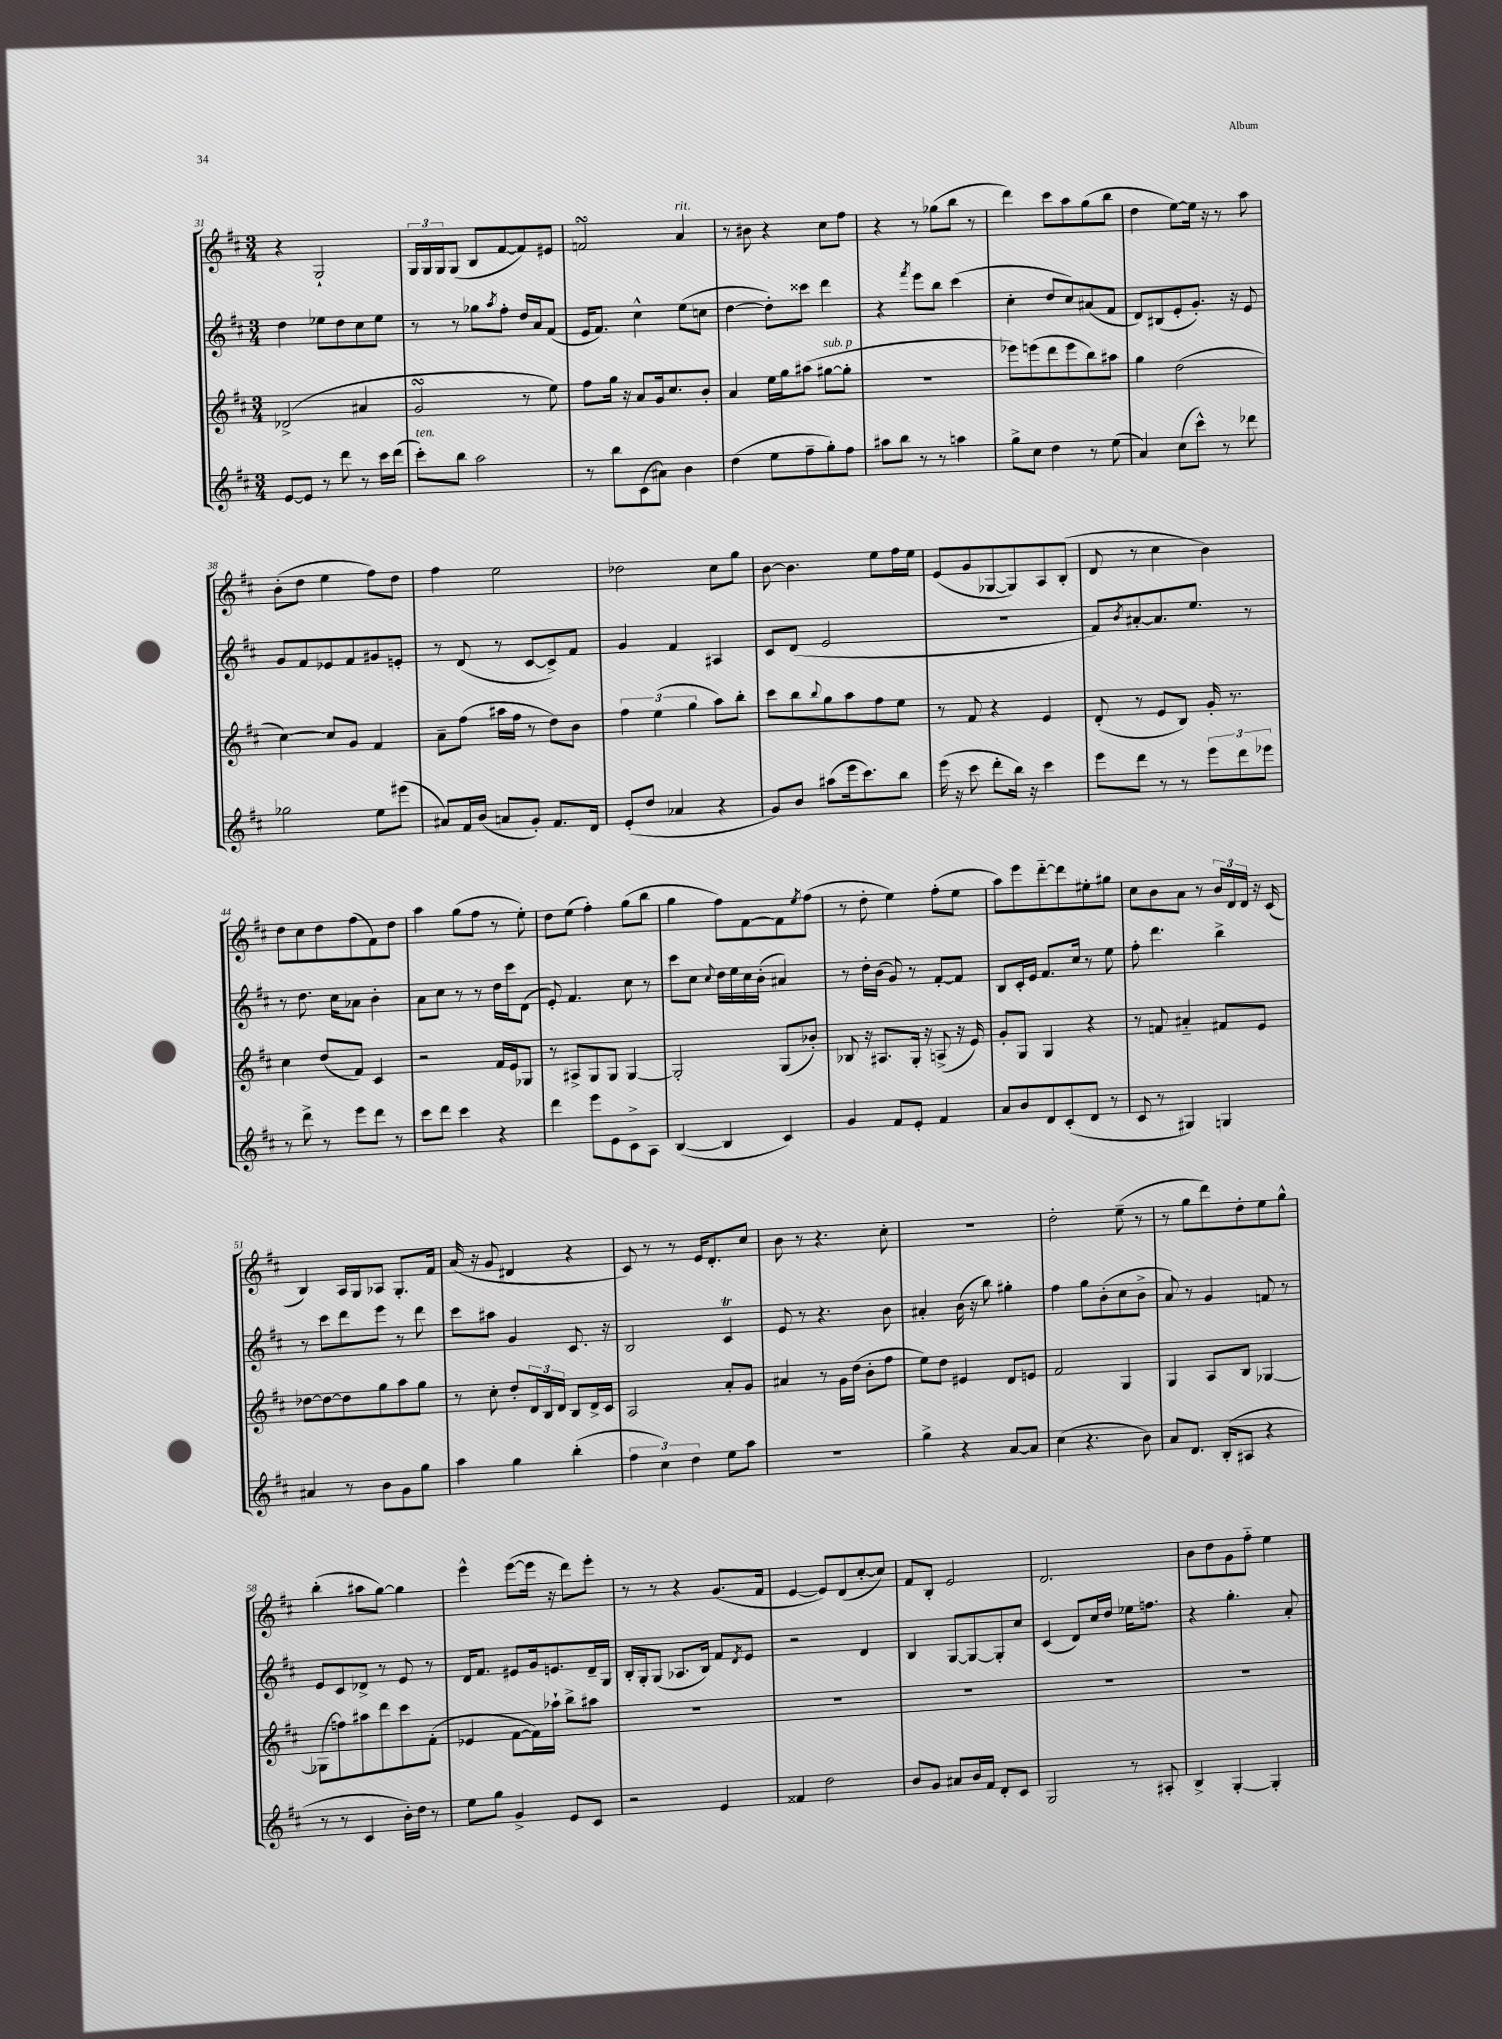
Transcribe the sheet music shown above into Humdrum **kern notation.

**kern	**kern	**kern	**kern
*part4	*part3	*part2	*part1
*staff4	*staff3	*staff2	*staff1
*clefG2	*clefG2	*clefG2	*clefG2
*k[f#c#]	*k[f#c#]	*k[f#c#]	*k[f#c#]
*M3/4	*M3/4	*M3/4	*M3/4
=31	=31	=31	=31
[8e/L	(2d-X^/	4dd\	4r
8e/J]	.	.	.
8r	.	8ee-X\L	2G`/
8ddd\	.	8dd\	.
8r	4a#X/	8cc#\	.
16ccc#\LL	.	8ee-\J	.
(16ddd\JJ	.	.	.
=32	=32	=32	=32
!LO:TX:a:i:t=ten.	!	!	!
8ccc#'\L)	2gsSSs/	8r	24G/LL
.	.	.	24G/
.	.	.	24G/J
8bb\J	.	8r	(8G/J
2aa\	.	8gg-X\L	8B/L
.	.	8qaa/	.
.	.	8ff#'\J	[8f#/
.	8r	16dd/LL	8f#/])
.	.	16a/J	.
.	8ee\)	(8f#/J	8e#X/J
=33	=33	=33	=33
8r	8ff#\L	16e/KL	2fnsSSs/
.	.	8.f#/J)	.
8bb\L	16gg\Jk	.	.
.	16r	.	.
(8c#\	8a/L	4cc#^^\	.
8a#X\J)	16g/k	.	.
.	8.cc#/	.	.
!	!	!	!LO:TX:a:i:t=rit.
4b\	.	(8ee\L	4a/
.	8b'/J	8ccn\J	.
=34	=34	=34	=34
(4dd\	4a/	[4dd\	8r
.	.	.	8b#X\
8ee\L	16ee\LL	8dd'\L])	4r
.	16gg\J	.	.
8ff#~\	(8aa#X\J	8ccc##X\J	.
!	!LO:TX:a:i:t=sub. p	!	!
8gg'\)	[8gg#X\L	4ddd\	8cc#\L
8ff#\J	8gg#'\J]	.	8ff#\J
=35	=35	=35	=35
8aa#X\L	2.r	4r	4r
8bb\J	.	.	.
.	.	8qfff#/	.
8r	.	8eee\L	8r
8r	.	8bb\J	(8gg-X\L
4aan\	.	(4ccc#\	8bb\J
.	.	.	8r
=36	=36	=36	=36
8gg^\L	8eee-X\L)	4cc#'\	4ddd\)
8cc#\J	(8eeen\	.	.
4dd\	8ddd\	8dd/L	8ccc#\L
.	8eee\	8cc#/)	8aa\
8r	8bb\)	(8a#X/	(8gg\
(8ee\	8aa#X\J	8f#/J	8bb\J
=37	=37	=37	=37
4a/)	4gg\	8d/L)	4dd\
.	.	(8B#X/	.
(8cc#\L	(2dd\	8e'/	[8ee\L)
8ccc#^^\J)	.	8.g'/J)	16ee\Jk]
.	.	.	16r
8r	.	.	8r
.	.	16r	.
8ddd-X\	.	8e/	8aa\
!!LO:LB:g=z
=38	=38	=38	=38
2gg-X\	[4cc#\)	8g/L	(8b'\L
.	.	8f#/	8dd\J
.	8cc#/L]	8e-X/	4ee\
.	8g/J	8f#/	.
8ee\L	4f#/	8g#X/	8ff#\L)
(8eee#X\J	.	8en'/J	8dd\J
=39	=39	=39	=39
8a#X/L)	8a~\L	8r	4ff#\
16f#/L	(8ff#\J	(8d/	.
(16b/JJ	.	.	.
8an/L	16aa#X\LL	8r	2ee\
.	16ff#\JJ	.	.
8g'/J)	8r	[8c#/L	.
8.f#/L	8dd\L)	8c#^/])	.
.	8b\J	8f#/J	.
16d/Jk	.	.	.
=40	=40	=40	=40
(8e'/L	6ff#\	4g/	2dd-X\
8dd/J	.	.	.
.	(6ee\	.	.
4a-X/	.	4f#/	.
.	6gg\	.	.
4r	8aa\L)	4A#X/	8cc#\L
.	8bb'\J	.	8gg\J
=41	=41	=41	=41
8g/L)	8ccc#\L	8c#/L	[8b\
8b/J	8bb\	(8d/J	4.b\]
.	8qqbb/	.	.
(8aa#X\L	8gg\	2e/	.
16eee\k	8aa\	.	.
8.ccc#\)	.	.	.
.	8ff#\	.	8ee\L
8bb\J	8ee\J	.	16ff#\L
.	.	.	16ee\JJ
=42	=42	=42	=42
(16eee\	8r	2.r	(8e/L
16r	.	.	.
8ccc#\	8f#/	.	8g/
8ddd'\L	4r	.	[8G-X/
16bb\Jk)	.	.	8G-/])
16r	.	.	.
4ccc#\	4e/	.	8A/
.	.	.	(8B'/J
=43	=43	=43	=43
8eee\L	(8d'/	8f#/L)	8d/
.	.	8qb/	.
8ddd\J	8r	[8a#X'/	8r
8r	8e/L	8.a#/]	4cc#\
8r	8B/J)	.	.
.	.	8.ee/J	.
12eee\L	16g'/	.	4b\)
.	8.r	.	.
12ddd\	.	.	.
.	.	8r	.
12eee-X\J	.	.	.
!!LO:LB:g=z
=44	=44	=44	=44
8r	4cc#\	8r	8dd\L
8ddd^\	.	8.dd\	8cc#\
8r	(8dd/L	.	8dd\
.	.	16cc#\KL	.
8eee\L	8f#/J)	8a-X\J	(8ff#\
8ddd\J	4c#/	4b'\	8f#\)
8r	.	.	8dd\J
=45	=45	=45	=45
8ccc#\L	2r	8a\L	4aa\
8ddd\J	.	8cc#\J	.
4ccc#\	.	8r	(8gg\L
.	.	8r	8ff#\J
4r	16f#/LL	16dd\LL	8r
.	16e/J	16ccc#\J	.
.	8G-X/J	(8d\J	8ee'\)
=46	=46	=46	=46
4ddd\	8r	8e'/)	8dd\L
.	8A#X^/L	4.f#/	(8ee\J
8eee\L	8G/	.	4ff#'\)
8e\	8G/J	.	.
8c#^\	[4G/	8cc#\	(8gg\L
8A\J	.	8r	8bb\J
=47	=47	=47	=47
([4B/	2G'/]	8ccc#\L	4gg\
.	.	8cc#\J	.
.	.	8qqcc#/	.
4B/]	.	16dd\LL	8ff#\L)
.	.	16ee\	.
.	.	16cc#\	[8f#\
.	.	(16b'\JJ	.
4c#/)	(8G/L	4a#X/)	8f#\]
.	.	.	8qee/
.	8b-X'/J)	.	(8ff#\J
=48	=48	=48	=48
4g/	8B-X/	8r	8r
.	16r	16dd'\LL	8dd'\
.	8.A#X/L	(16b\JJ	.
8f#/L	.	8g/)	4ee\)
8e'/J	16G'/Jk	8r	.
.	16r	.	.
4f#/	(8An^/	[8f#'/L	(8ff#'\L
.	16r	8f#/J]	8ee\J
.	16e/)	.	.
=49	=49	=49	=49
8a/L	8g'/L	8B/L	8aa\L)
8b/	8G/J	16c#'/L	8eee\
.	.	16e/JJ	.
8d/	4G/	8.f#/L	[8ddd\
(8c#'/	.	.	8ddd\]
.	.	16cc#/Jk	.
8d/J	4r	8r	8ee#X'\
8r	.	8ee\	8gg#X\J
=50	=50	=50	=50
8c#/	8r	8ff#'\	8cc#\L
8r	8fn/	4.ddd\	8b\
4G#X/)	4a#X/	.	8a\J
.	.	.	8r
4Gn/	8f#X/L	4bb^\	24b/LL
.	.	.	24d/
.	.	.	24d/JJ
.	8e/J	.	16r
.	.	.	(16c#/
!!LO:LB:g=z
=51	=51	=51	=51
4a#X/	[8dd-X\L	8r	4B/)
.	8dd-\_	8ccc#\L	.
8r	8dd-\]	8ddd\	16A/LL
.	.	.	16G/J
8b\L	8gg\	8eee\J	8A-X/J
8g\	8aa\	8r	8.G'/L
8gg\J	8gg\J	8ddd\	.
.	.	.	16f#/Jk
=52	=52	=52	=52
4aa\	8r	8ccc#\L	(16a/
.	.	.	16r
.	8cc#'\	8aa#X\J	8g/
4gg\	8dd'/L	4g/	4d#X/
.	24d/L	.	.
.	24B/	.	.
.	24d/JJ	.	.
(4bb'\	8B/L	8.c#/	4r
.	16d^/L	.	.
.	16c#/JJ	16r	.
=53	=53	=53	=53
6ff#\	2A/	2B/	8c#/)
.	.	.	8r
6cc#\)	.	.	.
.	.	.	8r
6dd\	.	.	.
.	.	.	16e/KL
.	.	.	8.d'/
8ee\L	8a'/L	4c#t/	.
8aa\J	8g/J	.	8cc#/J
=54	=54	=54	=54
2.r	4a#X/	8e/	8b\
.	.	8r	8r
.	8r	4.r	4.r
.	16g\LL	.	.
.	(16dd\JJ	.	.
.	8b'\L	.	.
.	8ff#\J	8b\	8cc#'\
=55	=55	=55	=55
4gg^\	8ee\L)	4a#X'/	2.r
.	8dd\J	.	.
4r	4e#X/	(16b\	.
.	.	16r	.
.	.	8bb\)	.
[8a/L	8d/L	4gg#X'\	.
8a/J]	8en/J	.	.
=56	=56	=56	=56
(4cc#\	2f#/	4ff#\	2dd'\
4.r	.	8gg\L	.
.	.	(8b'\	.
.	4G/	8cc#\	(8ee~\
8b\)	.	8b^\J	8r
=57	=57	=57	=57
8a/L	4G/	8a/)	8r
8.d/J	.	8r	8gg\L
.	8A/L	4g/	8ddd\)
(16B'/KL	.	.	.
8A#X/J	8B/J	.	8dd'\
4r	[4G-X/	8fn/	8ee\
.	.	8r	8gg^^\J
!!LO:LB:g=z
=58	=58	=58	=58
8r	(8G-X\L]	8e/L	(4bb'\
8r	8ffn\)	8c#/	.
4c#/	8aa#X\	8d-X^/J	8aa#X\L
.	8ddd\	8r	[8gg\J)
16b'\LL)	8ccc#\	8e/	4gg\]
16dd\JJ	.	.	.
8r	(8f#'\J	8r	.
=59	=59	=59	=59
8ee\L	4e-X/	16d/KL	4eee^^\
.	.	8.f#/J	.
8gg\J	.	.	.
4g^/	[8f#\L	8e#X/L	([8eee\L
.	16f#\L])	16g/k	16eee\Jk]
.	16aa-X`\JJ	8.en/	16r
8e/L	8bb^\L	.	8ddd\L)
8c#/J	8aa#X\J	16d~/L	8eee'\J
.	.	16G/JJ	.
=60	=60	=60	=60
2r	2.r	16B'/LL	8r
.	.	16G'/J	.
.	.	(8G/J	8r
.	.	8.A-X/L	4r
.	.	16B/Jk)	.
4e/	.	8f#/L	(8.g/L
.	.	8qd/	.
.	.	8e/J	.
.	.	.	16f#/Jk
=61	=61	=61	=61
4f##X/	2.r	2r	[4e/
2dd\	.	.	8e/L])
.	.	.	(8d/
.	.	4d/	[8cc#'/
.	.	.	8cc#/J])
=62	=62	=62	=62
8b/L	2.r	4B/	8f#/L
8g/J	.	.	8B'/J
8a#X/L	.	[8G/L	2e/
16b/L	.	8G/_	.
16f#/JJ	.	.	.
8d'/L	.	8G'/]	.
8c#/J	.	8cc#/J	.
=63	=63	=63	=63
2G/	2.r	(4c#/	2.d/
.	.	8d/L)	.
.	.	16cc#/L	.
.	.	16dd/JJ	.
8r	.	16ee-X\KL	.
.	.	8.ffn\J	.
8A#X'/	.	.	.
=64	=64	=64	=64
4B^/	2.r	4r	8b\L
.	.	.	8dd\
[4G'/	.	4.gg'\	8g\
.	.	.	8ff#\J
4G'/]	.	.	4ee\
.	.	8a'/	.
==	==	==	==
*-	*-	*-	*-
